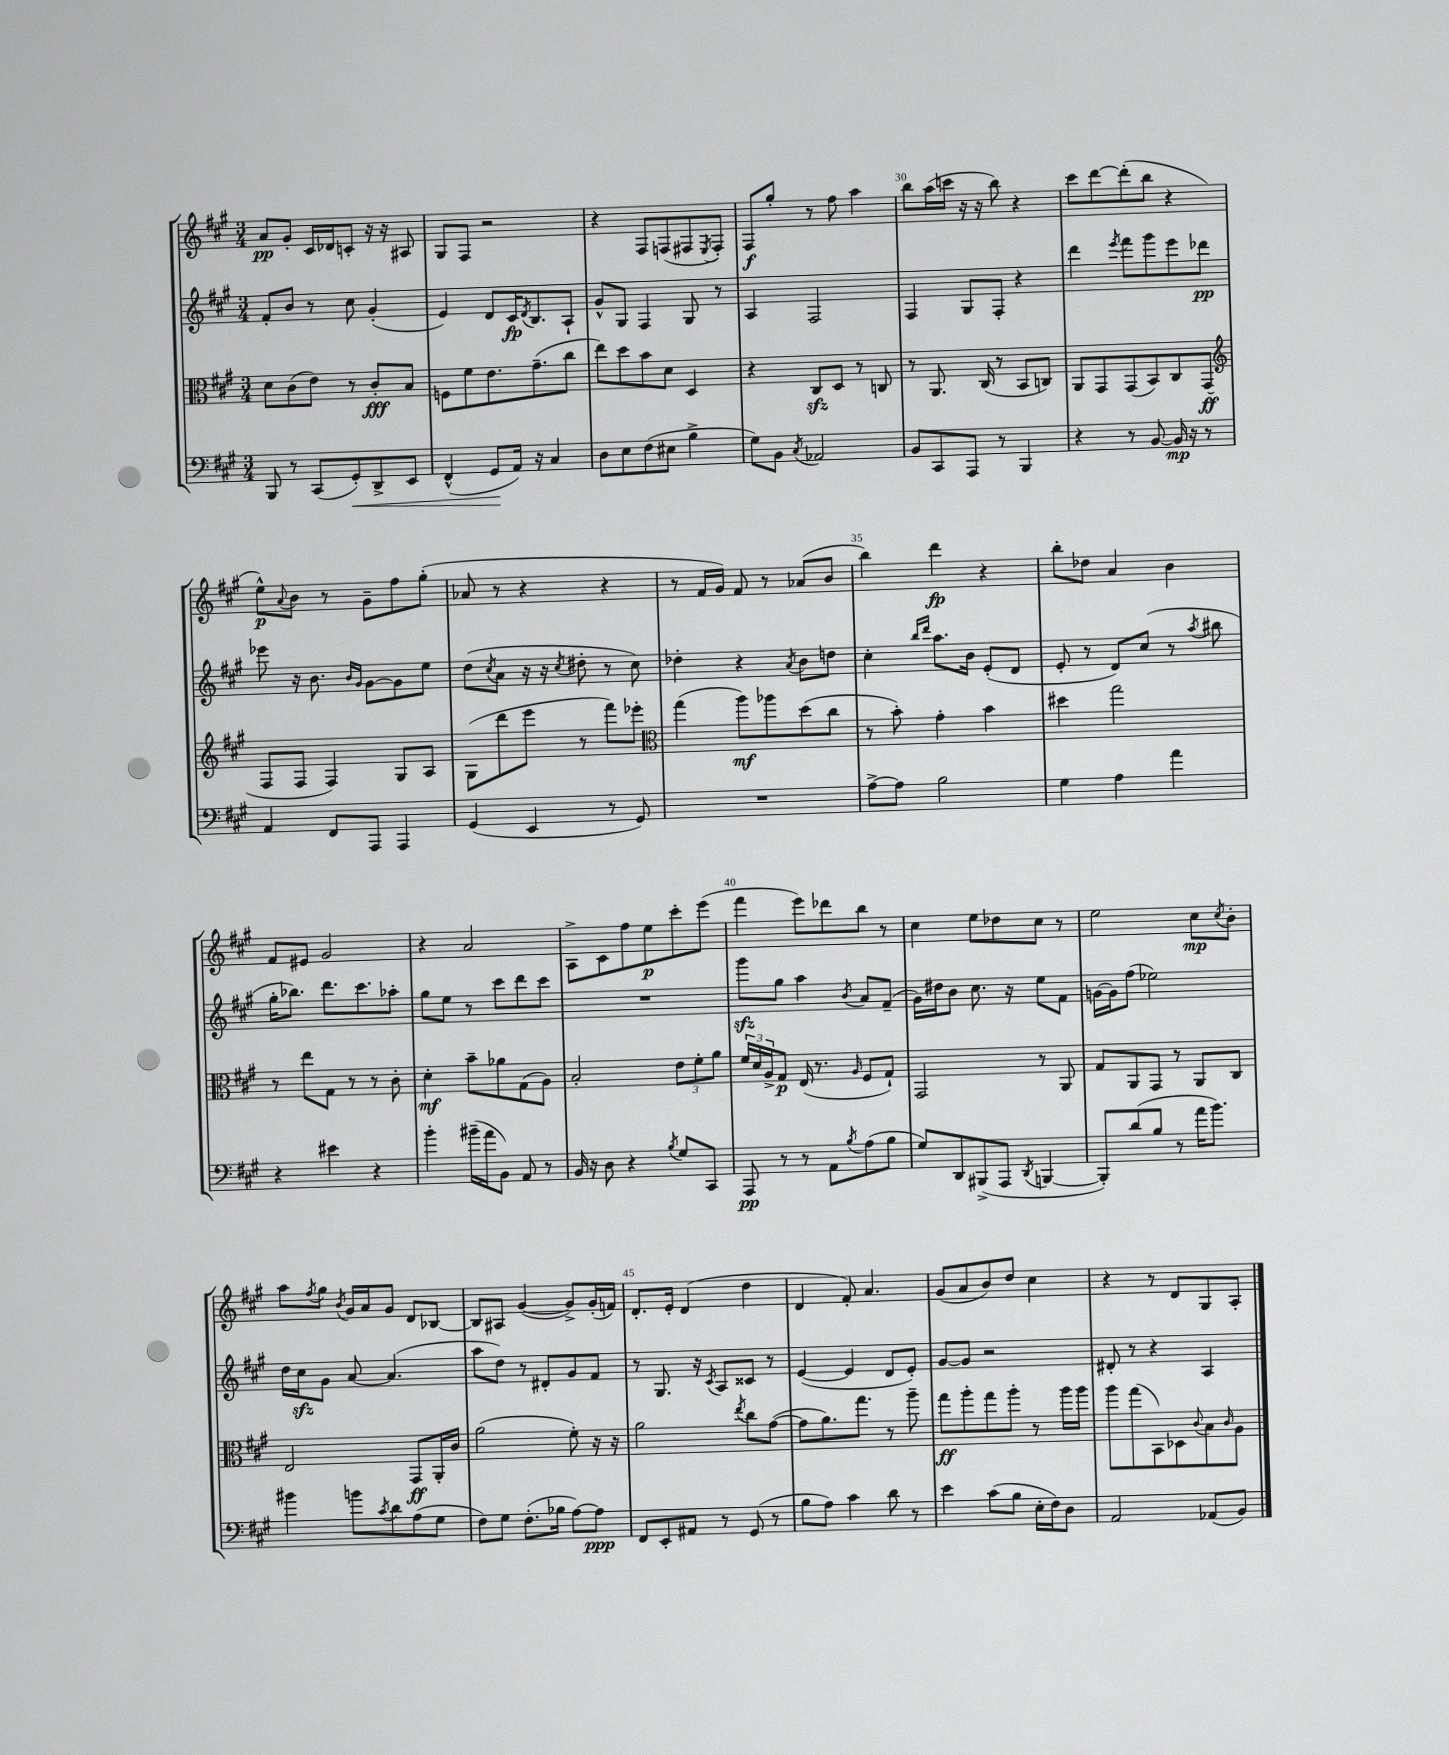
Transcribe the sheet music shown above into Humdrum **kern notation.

**kern	**kern	**kern	**kern
*staff4	*staff3	*staff2	*staff1
*clefF4	*clefC3	*clefG2	*clefG2
*k[f#c#g#]	*k[f#c#g#]	*k[f#c#g#]	*k[f#c#g#]
*M3/4	*M3/4	*M3/4	*M3/4
8BBB	8d	8f#'	8a
8r	(8c#	8b	8g#'
(8CC#	8e)	8r	16c#
.	.	.	16d-
8GG#')	8r	8cc#	8c'
8DD^	8c#'	(4g#'	16r
.	.	.	16r
8EE	8B	.	8A#
=	=	=	=
(4FF#^^	8F	4e)	8G#
.	8f#	.	8F#
8GG#	8.e	8d	2r
16AA)	.	16c#	.
.	.	8qd	.
16r	(8.g#~	8.B	.
4C#	.	.	.
.	8cc#	8A`	.
=	=	=	=
8D	8ee)	8g#^^	4r
8E	8dd	8G#	.
(8F#	8b	4F#	8F#
8E#	8d	.	(8F
4B^	4D	8G#	8F#
.	.	.	8qE
.	.	8r	8F#')
=	=	=	=
8G#)	4r	4A	8F#
8BB	.	.	8gg#'
8qC#	.	.	.
2AA-	8C#	2F#	8r
.	8D	.	8ff#
.	8r	.	4aa
.	8C	.	.
=	=	=	=
8BB	8r	4F#	8bb
8CC#	8.AA	.	(16aa
.	.	.	16ccc
8AAA	.	8G#	16r
.	(16C#	.	16r
8r	8r	8F#'	8bb)
4BBB	8BB	4r	4r
.	8C)	.	.
=	=	=	=
4r	8AA	4ddd	8ccc#
.	8GG#	.	[8ddd
.	.	8qeee	.
8r	(8GG#	8fff#	(8ddd']
[8BB	8BB)	8ggg#	8bb
16BB]	8C#	8eee	4r
16r	.	.	.
8r	(8GG#	8ddd-	.
=	=	=	=
*	*clefG2	*	*
4AA	8F#	8eee-	8ee^^)
.	.	.	8qqa
.	8F#	16r	8b
.	.	8.b	.
8FF#	4F#)	.	8r
.	.	16qqb	.
.	.	16qqg#	.
8AAA	.	[8g#	8g#~
4AAA	8G#	8g#]	8ff#
.	8A	8ee	(8gg#'
=	=	=	=
(4GG#	(8G#	(8dd	8a-
.	.	8qcc#	.
.	8ddd	8a	8r
4EE	8eee	16r	4r
.	.	16r	.
.	.	8qcc#	.
.	8r	8dd#'	.
8r	8fff#)	8r	4r
8GG#)	8eee-'	8cc#)	.
=	=	=	=
*	*clefC3	*	*
2.r	(4gg#	4dd-'	8r
.	.	.	16f#
.	.	.	16g#)
.	8aa)	4r	8f#
.	8aa-	.	8r
.	.	8qa	.
.	(8dd	8b	(8a-
.	8cc#	8dd	8b
=	=	=	=
[8A^	8r	4cc#'	4bb)
8A]	8b')	.	.
.	.	16qqbb	.
.	.	16qqddd	.
2B	4g#'	8.aa	4ddd
.	.	16b	.
.	4b	(8e'	4r
.	.	8d	.
=	=	=	=
4G#	4dd#	8e'	8bb'
.	.	8r	8dd-
4A	2gg#	8d)	4a
.	.	(8cc#	.
4a	.	8r	4b
.	.	8qaa	.
.	.	8bb#	.
=	=	=	=
4r	8r	16gg#'	8f#
.	.	8.bb-)	.
.	8ee	.	8e#
4e#	8G#	8.ddd	2g#
.	8r	.	.
.	.	8.ccc#	.
4r	8r	.	.
.	8c#'	8aa-'	.
=	=	=	=
4b'	4d'	8gg#	4r
.	.	8ee	.
(16b#~	8b~	8r	2a
16a	.	.	.
8BB)	8a-	8ccc#	.
8AA	(8G#	8ddd	.
8r	8A)	8ccc#	.
=	=	=	=
16BB	2B'	2.r	8A^
16r	.	.	.
8D	.	.	8c#
4r	.	.	8ff#
.	.	.	8ee
8qB	.	.	.
8G#	12e	.	8ccc#'
.	12f#'	.	.
8CC#	.	.	(8eee
.	12a	.	.
=	=	=	=
8AAA	24f#	8ggg#	4fff#
.	24d	.	.
.	24A^	.	.
8r	8G#	8gg#	.
8r	(16E	4aa	8eee)
.	8.r	.	.
8AA	.	.	8ddd-
8qB	16qqA	8qb	.
(8A	8F#	8a	8bb
8B	8G#`)	(8f#~	8r
=	=	=	=
8G#)	2GG#	16g#)	4cc#
.	.	16dd#	.
8DD	.	8b	.
(8BBB#^	.	8.cc#	8ee
8AAA	.	.	8dd-
.	.	16r	.
8qDD	.	.	.
[4BBB	8r	8ee	8cc#
.	8AA	8f#	8r
=	=	=	=
8BBB'])	8G#	[16g	2ee
.	.	16g]	.
(8d	8AA	(8ff#	.
8B	8GG#	2ee-)	.
8r	8r	.	.
16a	8AA	.	8cc#
8.b)	.	.	.
.	.	.	8qcc#
.	8C#	.	8b'
=	=	=	=
4b#	2E	16dd	8aa
.	.	16cc#	.
.	.	.	8qff#
.	.	8g#	8gg#
.	.	.	8qb
8b	.	[8a	16g#
.	.	.	16a
8qc#	.	.	.
8d	.	(4.a]	8g#
(8A	8GG#	.	8d
8G#	16AA'	.	[8B-
.	16c#	.	.
=	=	=	=
8F#)	(2a	8aa	8B-]
8G#	.	8dd)	8A#
(8.F#'	.	8r	([4g#
.	.	8d#'	.
16B-	.	.	.
[8A)	8f#')	8g#	8g#^])
8A]	16r	8f#	(16g#'
.	16r	.	16f)
=	=	=	=
8FF#	2a	8r	8.d'
8EE'	.	8.G#	.
.	.	.	16e'
8AA#	.	.	(4d
.	.	16r	.
.	.	8qc#	.
8r	.	8A	.
.	8qee	.	.
(8GG#	8cc#	8c##	4dd
8r	([8g#	8r	.
=	=	=	=
8B	8g#]	([4e	4d
8A)	8.a)	.	.
4c#	.	4e]	8f#')
.	8.gg#	.	.
.	.	.	4.a
8d	8r	8d	.
8r	8aa~	8e')	.
=	=	=	=
4e	8gg#	[8g#	(8g#
.	8aa'	8g#]	8a
(8c#	8gg#	2r	8b)
8B	8aa'	.	8dd
16E'	8r	.	4cc#
16F#)	.	.	.
8D	16aa	.	.
.	16aa	.	.
=	=	=	=
2AA	8aa	8d#'	4r
.	(8gg#	8r	.
.	8BB)	4r	8r
.	8D-	.	8d
.	8qqc#	.	.
(8AA-	8B	4A	8G#
.	16qqc#	.	.
8BB)	8A	.	8A'
==	==	==	==
*-	*-	*-	*-
